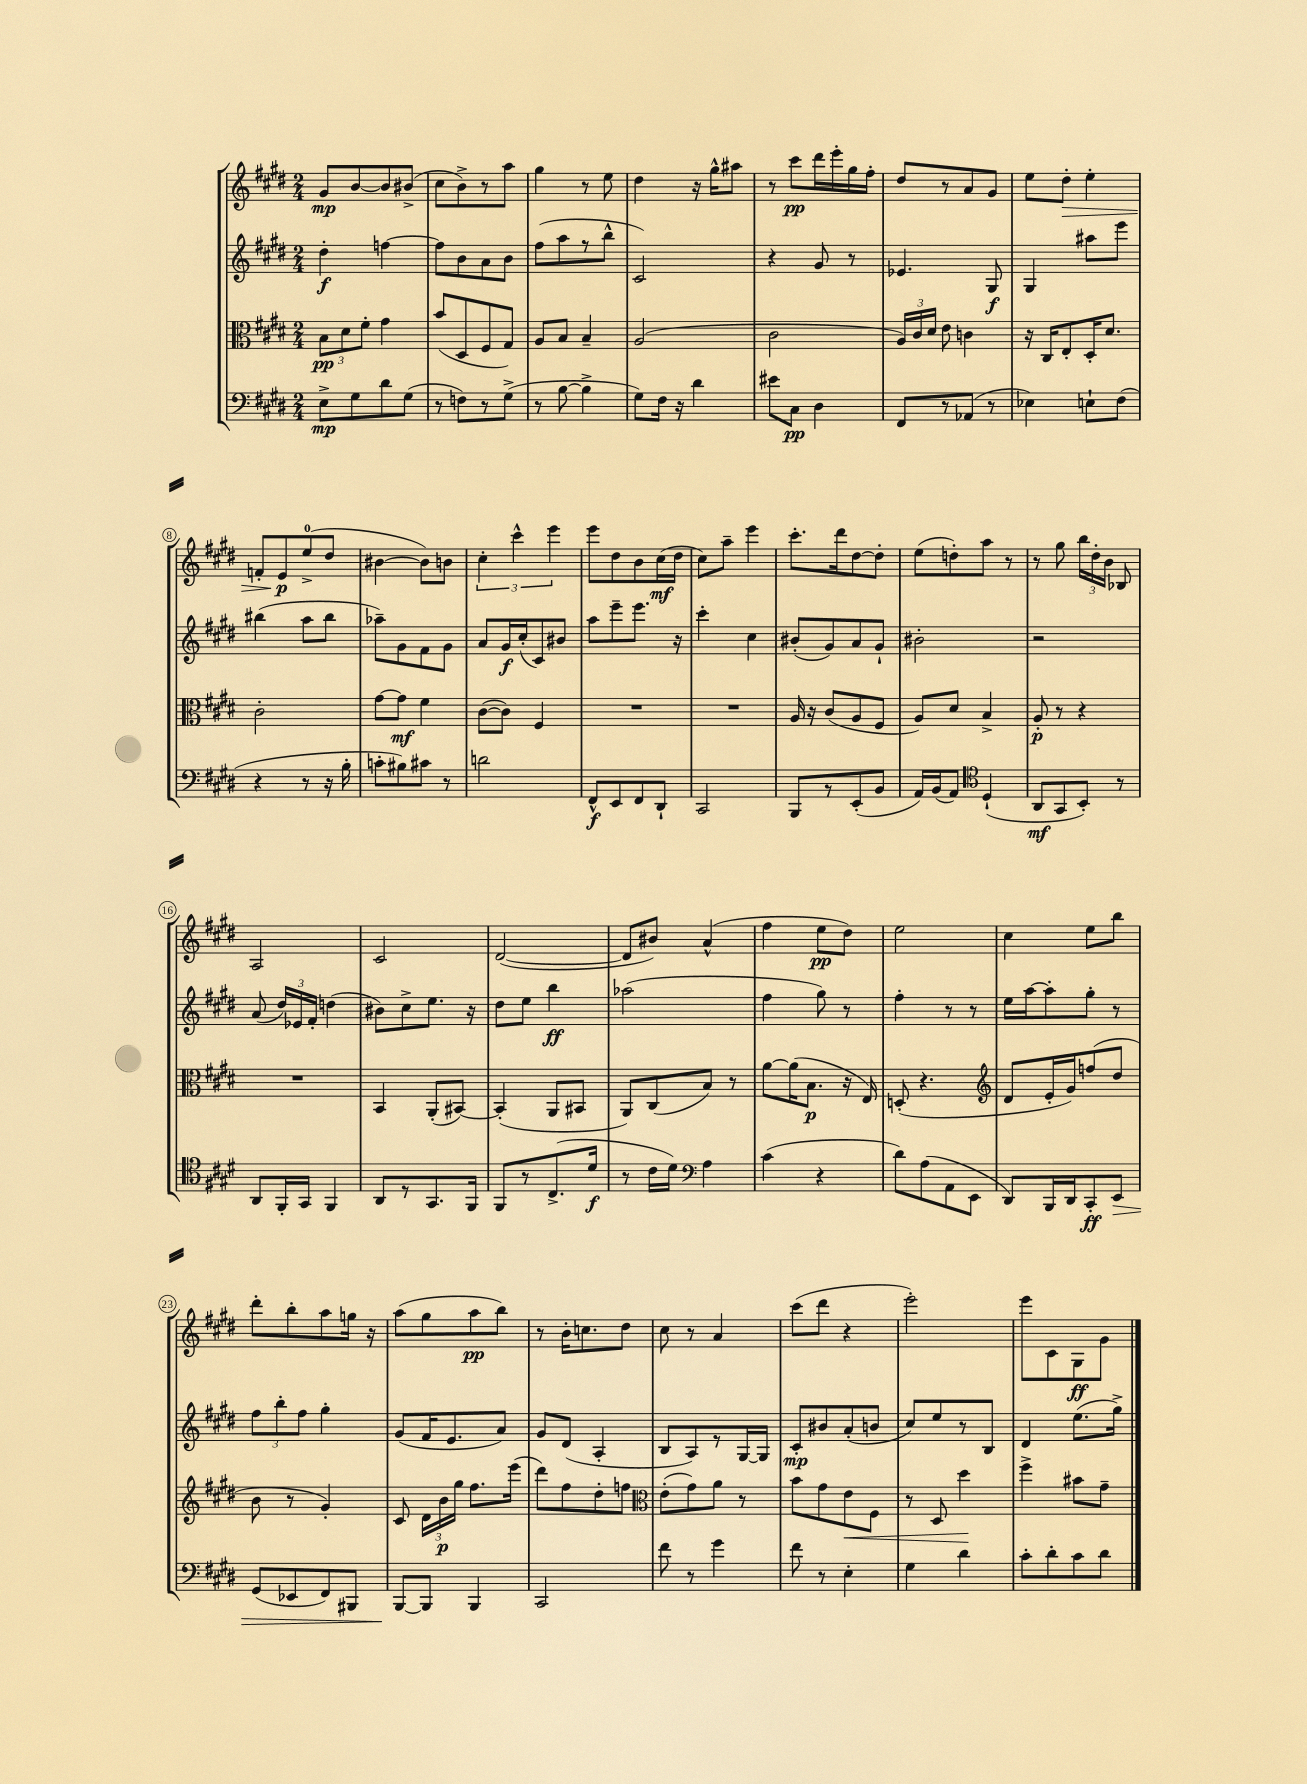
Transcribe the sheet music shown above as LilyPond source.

<<
\new StaffGroup <<
\new Staff = "s0" {
    \clef treble \key e \major \numericTimeSignature \time 2/4
    \autoBeamOff gis'8[\mp b'8~ b'8 bis'8]->( |
    cis''8[ b'8->) r8 a''8] |
    gis''4 r8 e''8 |
    dis''4 r16 gis''16[-^ ais''8] |
    r8 cis'''8[\pp dis'''16 e'''16-. gis''16 fis''16]-. |
    dis''8[ r8 a'8 gis'8] |
    e''8[ dis''8]-.\> e''4-. |
    f'8[-. e'8\p\! e''8-0->( dis''8] |
    bis'4~ bis'8[) b'8] |
    \tuplet 3/2 { cis''4-. cis'''4-^ e'''4 } |
    e'''8[ dis''8 b'8 cis''16\mf( dis''16] |
    cis''8[) a''8]-- e'''4 |
    cis'''8.[-. dis'''16 dis''8~ dis''8]-. |
    e''8[( d''8-.) a''8] r8 |
    r8 gis''8 \tuplet 3/2 { b''16[ dis''16-. b'16] } bes8 |
    a2 |
    cis'2 |
    dis'2~( |
    dis'8[ bis'8]) a'4-^( |
    fis''4 e''8[\pp dis''8]) |
    e''2 |
    cis''4 e''8[ b''8] |
    dis'''8[-. b''8-. a''8 g''16] r16 |
    a''8[( gis''8 a''8\pp b''8]) |
    r8 b'16[-. c''8. dis''8] |
    cis''8 r8 a'4 |
    cis'''8[( dis'''8] r4 |
    e'''2-.) |
    e'''8[ cis'8 gis8\ff gis'8] \bar "|." |
}
\new Staff = "s1" {
    \clef treble \key e \major \numericTimeSignature \time 2/4
    \autoBeamOff dis''4-.\f f''4~ |
    f''8[ b'8 a'8 b'8] |
    fis''8[( a''8 r8 b''8]-^ |
    cis'2) |
    r4 gis'8 r8 |
    ees'4. gis8\f |
    gis4 ais''8[ e'''8] |
    bis''4( a''8[ bis''8] |
    aes''8[--) gis'8 fis'8 gis'8] |
    a'8[ gis'16\f cis''16-.( cis'8) bis'8] |
    a''8[ e'''8-- e'''8.] r16 |
    cis'''4-. cis''4 |
    bis'8[-.( gis'8) a'8 gis'8]-! |
    bis'2-. |
    r2 |
    a'8( \tuplet 3/2 { dis''16[) ees'16 fis'16]-. } d''4( |
    bis'8[) cis''8-> e''8.] r16 |
    dis''8[ e''8] b''4\ff |
    aes''2( |
    fis''4 gis''8) r8 |
    fis''4-. r8 r8 |
    e''16[ a''16~ a''8-. gis''8]-. r8 |
    \tuplet 3/2 { fis''8[ b''8-. fis''8] } gis''4-. |
    gis'8[( fis'16 e'8. a'8]) |
    gis'8[ dis'8]( a4-. |
    b8[ a8) r8 gis16~ gis16] |
    cis'8[-.\mp bis'8 a'8-.( b'8] |
    cis''8[) e''8 r8 b8] |
    dis'4 e''8.[( gis''16]->) \bar "|." |
}
\new Staff = "s2" {
    \clef alto \key e \major \numericTimeSignature \time 2/4
    \autoBeamOff \tuplet 3/2 { b8[\pp dis'8 fis'8]-. } gis'4 |
    b'8[( dis8 fis8 gis8]) |
    a8[ b8] b4-- |
    a2( |
    cis'2 |
    \tuplet 3/2 { a16[) cis'16 dis'16] } e'8 c'4 |
    r16 cis16[ e8-. dis16-. dis'8.] |
    cis'2-. |
    gis'8[~ gis'8]\mf fis'4 |
    cis'8[~( cis'8]) fis4 |
    R2 |
    R2 |
    a16 r16 cis'8[( a8 fis8] |
    a8[) dis'8] b4-> |
    a8-.\p r8 r4 |
    R2 |
    b,4 a,8[-.( bis,8]~) |
    bis,4-.( a,8[ bis,8] |
    a,8[) cis8( b8]) r8 |
    a'8[~ a'16( b8.]\p r16 e16) |
    d8-.( r4. |
    \clef treble dis'8[ e'16-. gis'16) f''8( dis''8] |
    b'8 r8 gis'4-.) |
    cis'8 \tuplet 3/2 { dis'16[ b'16\p gis''16] } fis''8.[ e'''16]( |
    dis'''8[) fis''8 dis''8-. f''8] |
    \clef alto e'8[-.( gis'8) a'8] r8 |
    b'8[ gis'8 e'8\< fis8] |
    r8 dis8 dis''4\! |
    fis''4-> bis'8[ gis'8]-- \bar "|." |
}
\new Staff = "s3" {
    \clef bass \key e \major \numericTimeSignature \time 2/4
    \autoBeamOff e8[->\mp gis8 dis'8 gis8]( |
    r8 f8[) r8 gis8]->( |
    r8 b8~ b4-> |
    gis8[) fis16] r16 dis'4 |
    eis'8[ cis8]\pp dis4 |
    fis,8[ r8 aes,8]( r8 |
    ees4) e8[-! fis8]( |
    r4 r8 r16 b16-. |
    c'8[-. bis8) cis'8] r8 |
    d'2 |
    fis,8[-^\f e,8 fis,8 dis,8]-! |
    cis,2 |
    b,,8[ r8 e,8-.( b,8] |
    a,16[) b,16( a,8]) \clef tenor dis4-!( |
    a,8[\mf gis,8 b,8]-.) r8 |
    a,8[ fis,16-. gis,16] fis,4 |
    a,8[ r8 gis,8. fis,16] |
    fis,8[ r8 cis8.->( dis'16]\f |
    r8 cis'16[ dis'16]) \clef bass a4 |
    cis'4( r4 |
    dis'8[) a8( a,8 e,8] |
    dis,8[) b,,16 dis,16 cis,8-.\ff e,8]\> |
    gis,8[( ees,8 fis,8) bis,,8] |
    b,,8[~\! b,,8] b,,4 |
    cis,2 |
    fis'8 r8 gis'4 |
    fis'8 r8 e4-. |
    gis4 dis'4 |
    cis'8[-. dis'8-. cis'8 dis'8] \bar "|." |
}
>>
>>
\layout { \context { \Score \override BarNumber.stencil = #(make-stencil-circler 0.1 0.3 ly:text-interface::print) } }
